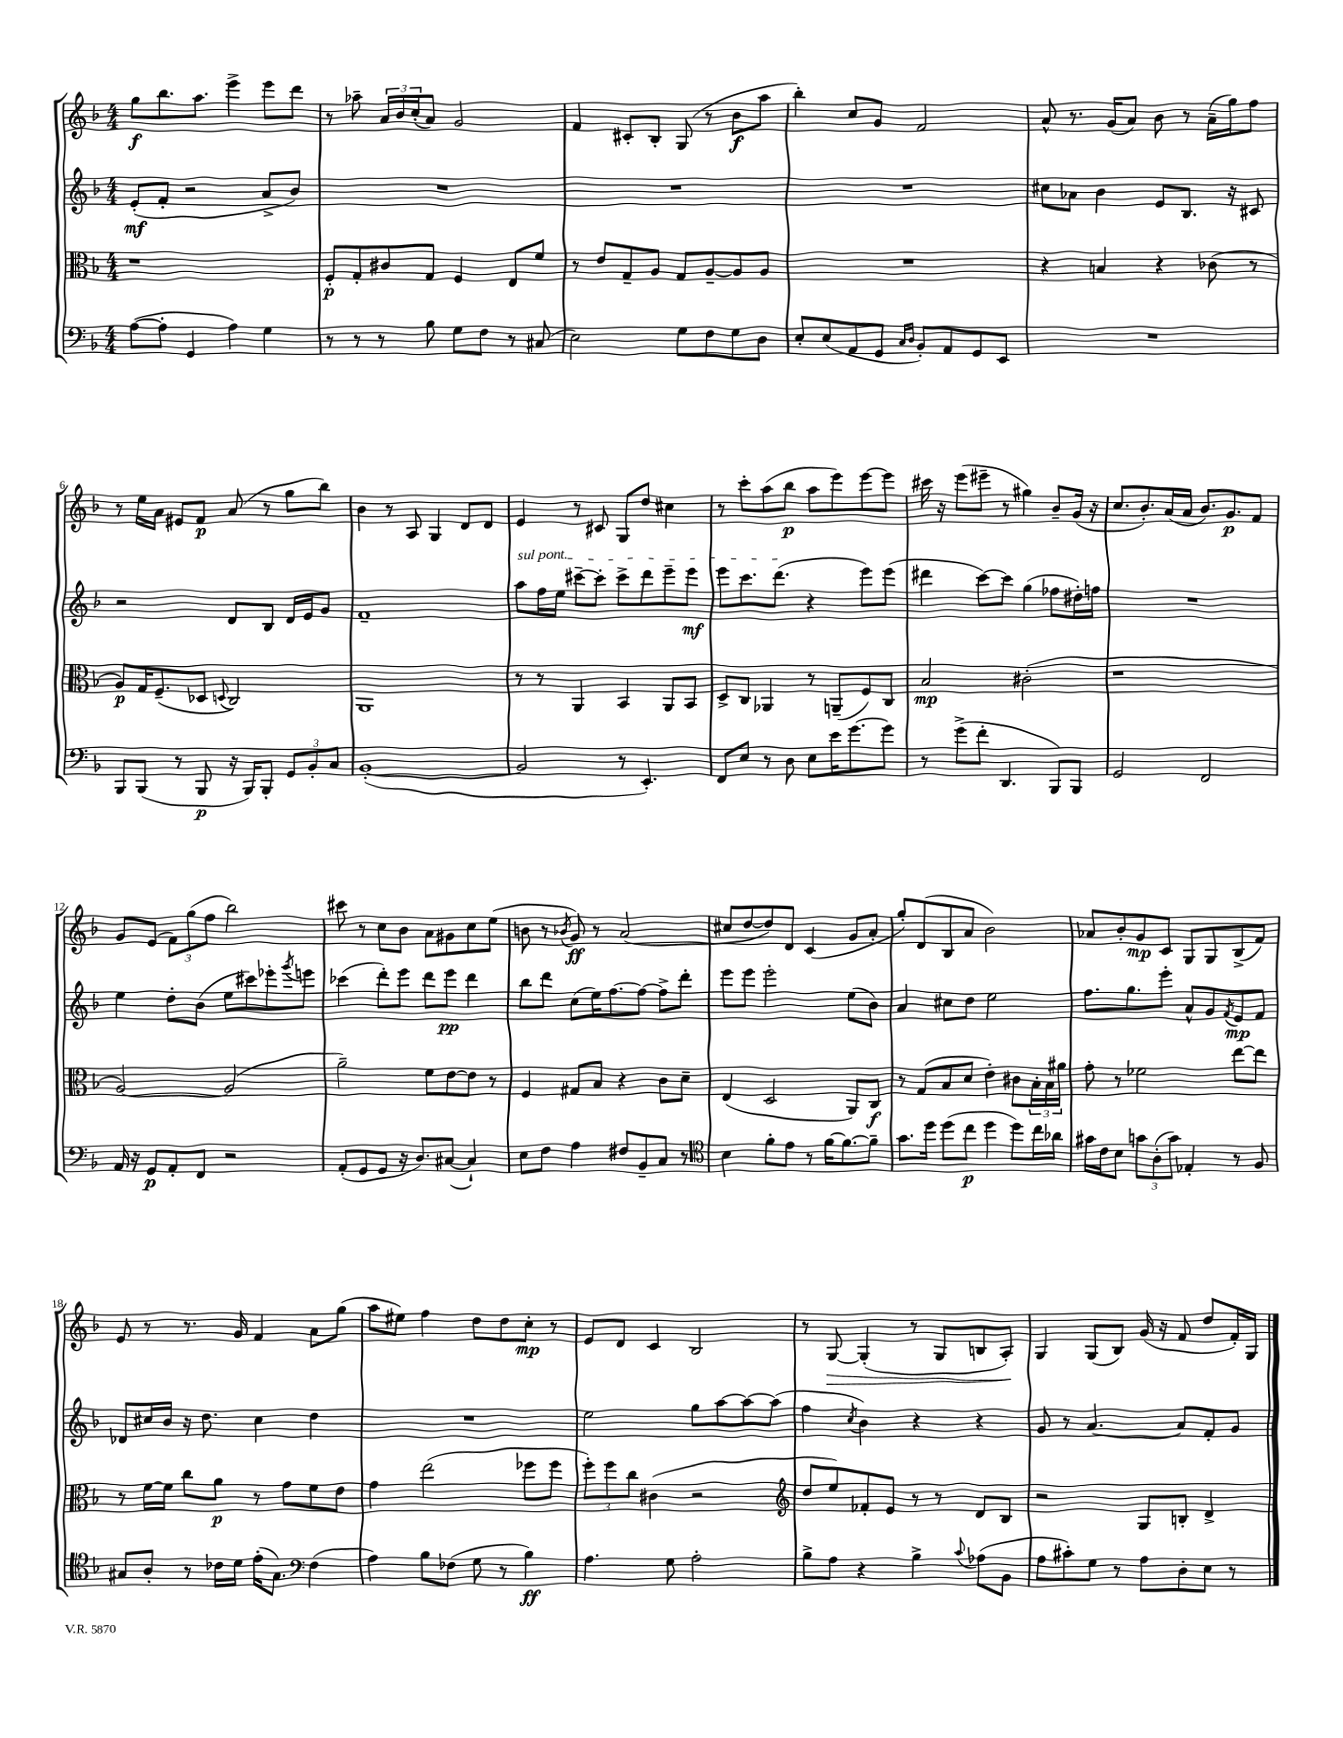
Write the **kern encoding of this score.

**kern	**dynam	**kern	**dynam	**kern	**dynam	**kern	**dynam
*part4	*part4	*part3	*part3	*part2	*part2	*part1	*part1
*staff4	*staff4	*staff3	*staff3	*staff2	*staff2	*staff1	*staff1
*clefF4	*	*clefC3	*	*clefG2	*	*clefG2	*
*k[b-]	*	*k[b-]	*	*k[b-]	*	*k[b-]	*
*M4/4	*	*M4/4	*	*M4/4	*	*M4/4	*
=1	=1	=1	=1	=1	=1	=1	=1
([8A\L	.	1r	.	(8e'/L	mf	8gg\L	f
8A'\J]	.	.	.	8f'/J	.	8.bb-\	.
4GG/	.	.	.	2r	.	.	.
.	.	.	.	.	.	8.aa\J	.
4A\)	.	.	.	.	.	4eee^\	.
4G\	.	.	.	8a^/L	.	8eee\L	.
.	.	.	.	8b-/J)	.	8ddd\J	.
=2	=2	=2	=2	=2	=2	=2	=2
8r	.	8F'/L	p	1r	.	8r	.
8r	.	8G'/	.	.	.	8aa-X~\	.
8r	.	8c#X/	.	.	.	24a/LL	.
.	.	.	.	.	.	24b-/	.
.	.	.	.	.	.	(24cc'/J	.
8B-\	.	8G/J	.	.	.	8a/J)	.
8G\L	.	4F/	.	.	.	2g/	.
8F\J	.	.	.	.	.	.	.
8r	.	8E/L	.	.	.	.	.
(8C#X/	.	8f/J	.	.	.	.	.
=3	=3	=3	=3	=3	=3	=3	=3
2E\)	.	8r	.	1r	.	4f/	.
.	.	8e/L	.	.	.	.	.
.	.	8G~/	.	.	.	8c#X'/L	.
.	.	8A/J	.	.	.	8B-'/J	.
8G\L	.	8G/L	.	.	.	(8G/	.
8F\	.	[8A~/	.	.	.	8r	.
8G\	.	8A/]	.	.	.	8b-\L	f
8D\J	.	8A/J	.	.	.	8aa\J	.
=4	=4	=4	=4	=4	=4	=4	=4
8E'/L	.	1r	.	1r	.	4bb-'\)	.
(8E/	.	.	.	.	.	.	.
8AA/	.	.	.	.	.	8cc/L	.
8GG/J	.	.	.	.	.	8g/J	.
16qqC/LL	.	.	.	.	.	.	.
16qqD/JJ	.	.	.	.	.	.	.
8BB-'/L)	.	.	.	.	.	2f/	.
8AA/	.	.	.	.	.	.	.
8GG/	.	.	.	.	.	.	.
8EE/J	.	.	.	.	.	.	.
=5	=5	=5	=5	=5	=5	=5	=5
1r	.	4r	.	8cc#X\L	.	8a^^/	.
.	.	.	.	8a-X\J	.	8.r	.
.	.	4Bn/	.	4b-\	.	.	.
.	.	.	.	.	.	(16g/KL	.
.	.	.	.	.	.	8a/J)	.
.	.	4r	.	8e/L	.	8b-\	.
.	.	.	.	8.B-/J	.	8r	.
.	.	(8c-X\	.	.	.	(16a~\LL	.
.	.	.	.	16r	.	16gg\J)	.
.	.	8r	.	8c#X/	.	8ff\J	.
!!LO:LB:g=z
=6	=6	=6	=6	=6	=6	=6	=6
8BBB-/L	.	8A/L)	p	2r	.	8r	.
(8BBB-/J	.	16G/K	.	.	.	16ee\LL	.
.	.	(8.F~/	.	.	.	16a\JJ	.
8r	.	.	.	.	.	8e#X/L	.
8BBB-/	p	8D-X/J	.	.	.	8f/J	p
.	.	8qqDn/	.	.	.	.	.
16r	.	2C/)	.	8d/L	.	(8a/	.
16BBB-/KL)	.	.	.	.	.	.	.
8BBB-'/J	.	.	.	8B-/J	.	8r	.
12GG/L	.	.	.	16d/LL	.	8gg\L	.
.	.	.	.	16e/J	.	.	.
12BB-'/	.	.	.	.	.	.	.
.	.	.	.	8g/J	.	8bb-\J)	.
12C/J	.	.	.	.	.	.	.
=7	=7	=7	=7	=7	=7	=7	=7
([1BB-'	.	1AA	.	1f~	.	4b-\	.
.	.	.	.	.	.	8r	.
.	.	.	.	.	.	8A/	.
.	.	.	.	.	.	4G/	.
.	.	.	.	.	.	8d/L	.
.	.	.	.	.	.	8d/J	.
=8	=8	=8	=8	=8	=8	=8	=8
!	!	!	!	!LO:TX:a:i:t=sul pont.	!	!	!
2BB-/]	.	8r	.	8aa\L	.	4e/	.
.	.	8r	.	16ff\L	.	.	.
.	.	.	.	16ee\JJ	.	.	.
.	.	4AA/	.	[8ccc#X~\L	.	8r	.
.	.	.	.	8ccc#'\J]	.	8c#X/	.
8r	.	4BB-/	.	8ccc#^\L	.	8G/L	.
4.EE'/)	.	.	.	8ddd\	.	8dd/J	.
.	.	8AA/L	.	8eee~\	.	4cc#X\	.
.	.	8BB-/J	.	8eee\J	mf	.	.
=9	=9	=9	=9	=9	=9	=9	=9
8FF/L	.	8D^/L	.	8eee\L	.	8r	.
8E/J	.	8C/J	.	8.ccc\	.	8ccc'\L	.
8r	.	4AA-X/	.	.	.	(8aa\	.
.	.	.	.	(8.ddd\J	.	.	.
8D\	.	.	.	.	.	8bb-\J	p
8E\L	.	8r	.	4r	.	8aa\L	.
16e\K	.	(8AAn~/L	.	.	.	8eee\)	.
[8.g\	.	.	.	.	.	.	.
.	.	8F/)	.	8eee\L)	.	[8eee\	.
8g\J]	.	8C/J	.	(8eee\J	.	8eee\J]	.
=10	=10	=10	=10	=10	=10	=10	=10
8r	.	2B-/	mp	4ddd#X\	.	16ccc#X\	.
.	.	.	.	.	.	16r	.
(8g^\L	.	.	.	.	.	(8eee\L	.
8f'\J	.	.	.	[8ccc\L)	.	8eee#X~\J	.
4.DD/	.	.	.	8ccc\J]	.	8r	.
.	.	(2c#X'\	.	(4gg\	.	4gg#X\)	.
8BBB-/L)	.	.	.	8ff-X\L	.	8b-~/L	.
8BBB-/J	.	.	.	16dd#X'\L)	.	(16g/Jk	.
.	.	.	.	16ffn\JJ	.	16r	.
=11	=11	=11	=11	=11	=11	=11	=11
2GG/	.	1r	.	1r	.	8.cc/L	.
.	.	.	.	.	.	8.b-'/)	.
.	.	.	.	.	.	(16a/L	.
.	.	.	.	.	.	16a/JJ	.
2FF/	.	.	.	.	.	8.b-/L)	.
.	.	.	.	.	.	8.g/	p
.	.	.	.	.	.	8f/J	.
!!LO:LB:g=z
=12	=12	=12	=12	=12	=12	=12	=12
16AA/	.	[2A/)	.	4ee\	.	8g/L	.
16r	.	.	.	.	.	.	.
8GG/L	p	.	.	.	.	(8e/J	.
8AA'/	.	.	.	8dd'\L	.	12f\L)	.
.	.	.	.	.	.	(12gg\	.
8FF/J	.	.	.	(8b-\J	.	.	.
.	.	.	.	.	.	12ff\J	.
2r	.	(2A/]	.	8ee\L	.	2bb-\)	.
.	.	.	.	8ccc#X\)	.	.	.
.	.	.	.	8eee-X'\	.	.	.
.	.	.	.	8qggg/	.	.	.
.	.	.	.	8eeen\J	.	.	.
=13	=13	=13	=13	=13	=13	=13	=13
(8AA'/L	.	2a~\)	.	(4ccc-X\	.	8ccc#X\	.
8GG/	.	.	.	.	.	8r	.
8GG/J	.	.	.	8ddd'\L)	.	8cc\L	.
16r	.	.	.	8eee\J	.	8b-\J	.
8.D/L)	.	.	.	.	.	.	.
.	.	8f\L	.	8ddd\L	.	8a\L	.
([8C#X/J	.	[8e\	.	8eee\J	pp	8g#X\	.
4C#`/])	.	8e\J]	.	4ddd\	.	8cc\	.
.	.	8r	.	.	.	(8ee\J	.
=14	=14	=14	=14	=14	=14	=14	=14
8E\L	.	4F/	.	8bb-\L	.	8bn\	.
8F\J	.	.	.	8ddd\J	.	8r	.
.	.	.	.	.	.	8qb-X/	.
4A\	.	8G#X/L	.	(8cc\L	.	8g/)	ff
.	.	8B-/J	.	16ee\K)	.	8r	.
.	.	.	.	[8.ff\	.	.	.
8F#X/L	.	4r	.	.	.	(2a/	.
8BB-~/	.	.	.	8ff\J_	.	.	.
8C/J	.	8c\L	.	8ff^\L]	.	.	.
8r	.	8d~\J	.	8ddd'\J	.	.	.
=15	=15	=15	=15	=15	=15	=15	=15
*clefC4	*	*	*	*	*	*	*
4B-\	.	(4E/	.	8eee\L	.	8cc#X/L	.
.	.	.	.	8eee\J	.	[8dd/	.
8f'\L	.	2D/	.	2eee'\	.	8dd/])	.
8e\J	.	.	.	.	.	8d/J	.
8r	.	.	.	.	.	(4c/	.
[16f\KL	.	.	.	.	.	.	.
8.f\_	.	.	.	.	.	.	.
.	.	8AA/L)	.	(8ee\L	.	8g/L	.
8f~\J]	.	8C/J	f	8b-\J)	.	8a'/J	.
=16	=16	=16	=16	=16	=16	=16	=16
8.g\L	.	8r	.	4a/	.	8gg'/L)	.
.	.	(8G/L	.	.	.	(8d/	.
16dd\Jk	.	.	.	.	.	.	.
(8dd\L	.	8B-/	.	8cc#X\L	.	8B-/	.
8cc\J	p	8d/J	.	8dd\J	.	8a/J	.
4dd\	.	4e'\)	.	2ee\	.	2b-\)	.
8dd\L)	.	8c#X\L	.	.	.	.	.
16cc\L	.	24B-'\L	.	.	.	.	.
.	.	24B-\	.	.	.	.	.
16a-X\JJ	.	.	.	.	.	.	.
.	.	24a#X\JJ	.	.	.	.	.
=17	=17	=17	=17	=17	=17	=17	=17
16g#X\LL	.	8g'\	.	8.ff\L	.	8a-X/L	.
16c\J	.	.	.	.	.	.	.
8B-\J	.	8r	.	.	.	8b-'/	.
.	.	.	.	8.gg\	.	.	.
12gn\L	.	2f-X\	.	.	.	8g/	mp
(12A'\	.	.	.	.	.	.	.
.	.	.	.	8eee'\J	.	8c/J	.
12g\J)	.	.	.	.	.	.	.
4E-X'/	.	.	.	8a^^/L	.	8G/L	.
.	.	.	.	8g/	.	8G/	.
.	.	.	.	8qf/	.	.	.
8r	.	[8ee\L	.	8e/	mp	(8B-^/	.
8F/	.	8ee\J]	.	8f/J	.	8f/J)	.
!!LO:LB:g=z
=18	=18	=18	=18	=18	=18	=18	=18
8G#X/L	.	8r	.	8d-X/L	.	8e/	.
8A'/J	.	[16f\LL	.	16cc#X/L	.	8r	.
.	.	16f\JJ]	.	16b-/JJ	.	.	.
8r	.	8cc\L	.	16r	.	8.r	.
.	.	.	.	8.dd\	.	.	.
16c-X\LL	.	8a\J	p	.	.	.	.
16d\JJ	.	.	.	.	.	16g/	.
(16e'\KL	.	8r	.	4cc#\	.	4f/	.
8.G#\J)	.	.	.	.	.	.	.
.	.	8g\L	.	.	.	.	.
*clefF4	*	*	*	*	*	*	*
(4F\	.	8f\	.	4dd\	.	8a\L	.
.	.	8e\J	.	.	.	(8gg\J	.
=19	=19	=19	=19	=19	=19	=19	=19
4A\)	.	4g\	.	1r	.	8aa\L	.
.	.	.	.	.	.	8ee#X\J)	.
8B-\L	.	(2ee\	.	.	.	4ff\	.
(8F-X\J	.	.	.	.	.	.	.
8G\	.	.	.	.	.	8dd\L	.
8r	.	.	.	.	.	8dd\	.
4B-\)	ff	8ff-X\L	.	.	.	8cc'\J	mp
.	.	8ff-\J	.	.	.	8r	.
=20	=20	=20	=20	=20	=20	=20	=20
4.A\	.	12ff'\L)	.	2ee\	.	8e/L	.
.	.	12ff\	.	.	.	.	.
.	.	.	.	.	.	8d/J	.
.	.	12cc\J	.	.	.	.	.
.	.	(4c#X\	.	.	.	4c/	.
8G\	.	.	.	.	.	.	.
2A'\	.	2r	.	8gg\L	.	2B-/	.
.	.	.	.	[8aa\	.	.	.
.	.	.	.	8aa\_	.	.	.
.	.	.	.	(8aa\J]	.	.	.
=21	=21	=21	=21	=21	=21	=21	=21
*	*	*clefG2	*	*	*	*	*
8B-^\L	.	8dd/L	.	4ff\	.	8r	.
!	!	!	!	!	!	!	!LO:HP:b
8A\J	.	8ee/)	.	.	.	[8G/	>
.	.	.	.	8qcc/	.	.	.
4r	.	8f-X'/	.	4b-\)	.	(4G'/]	.
.	.	8e/J	.	.	.	.	.
4B-^\	.	8r	.	4r	.	8r	.
.	.	8r	.	.	.	8G/L	.
8qqc/	.	.	.	.	.	.	.
(8A-X\L	.	8d/L	.	4r	.	8Bn/	.
8BB-\J	.	8B-/J	.	.	.	8A'/J)	.
.	.	.	.	.	.	.	]
=22	=22	=22	=22	=22	=22	=22	=22
8A\L	.	2r	.	8g/	.	4G/	.
8c#X'\)	.	.	.	8r	.	.	.
8G\J	.	.	.	[4.a/	.	(8G/L	.
8r	.	.	.	.	.	8B-/J)	.
8A\L	.	8G/L	.	.	.	(16g/	.
.	.	.	.	.	.	16r	.
8D'\	.	8Bn'/J	.	8a/L]	.	8f/	.
8E\J	.	4d^/	.	8f'/	.	8dd/L	.
8r	.	.	.	8g/J	.	16f'/L)	.
.	.	.	.	.	.	16G/JJ	.
==	==	==	==	==	==	==	==
*-	*-	*-	*-	*-	*-	*-	*-
